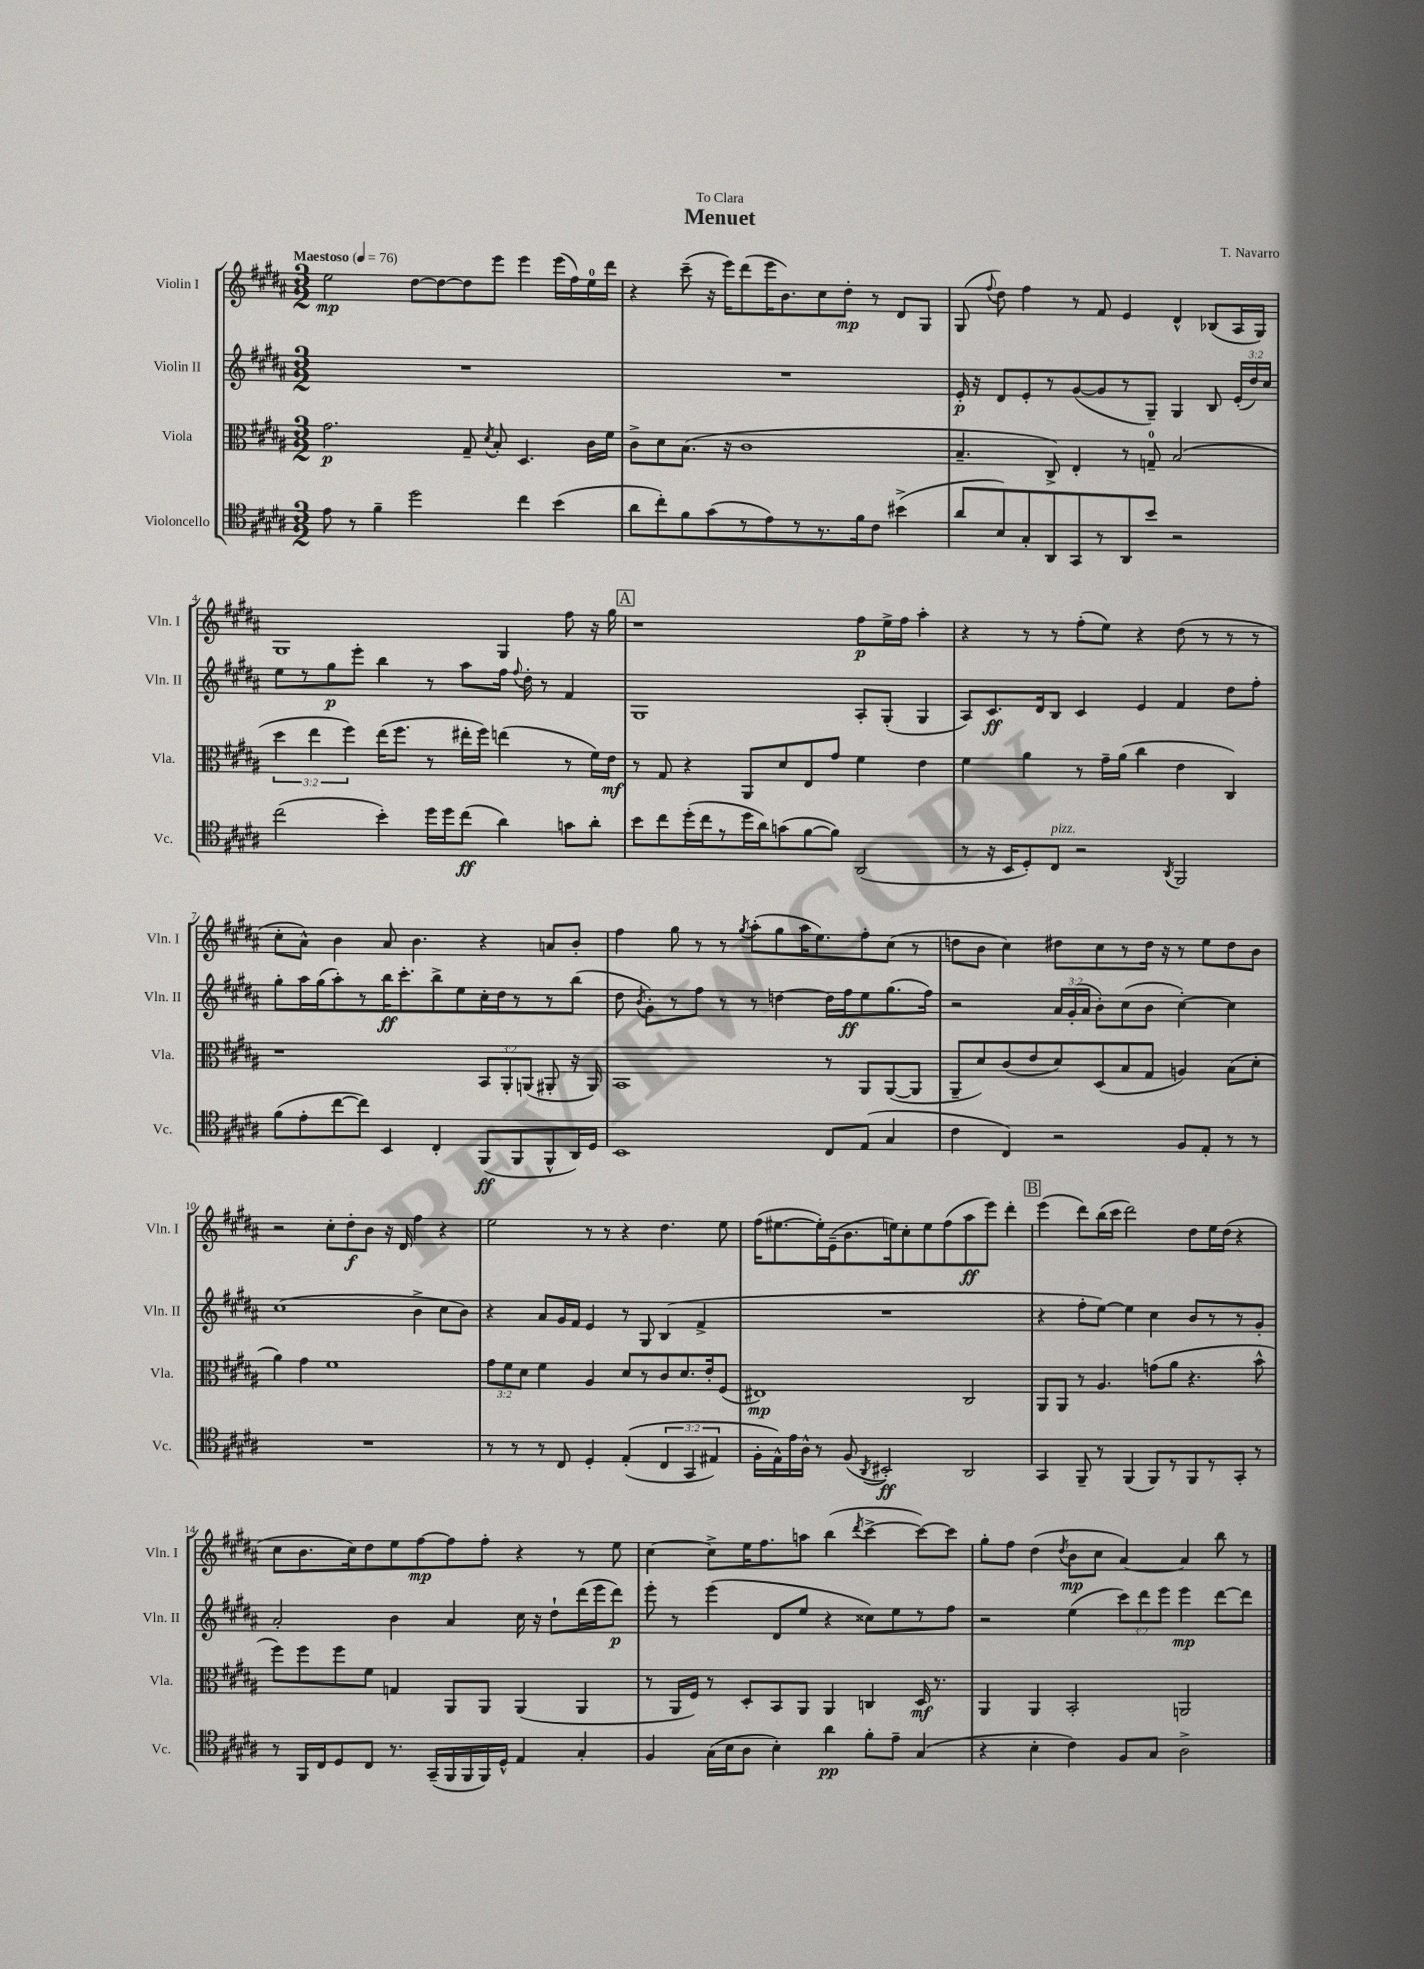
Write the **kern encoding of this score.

**kern	**dynam	**kern	**dynam	**kern	**dynam	**kern	**dynam
*part4	*part4	*part3	*part3	*part2	*part2	*part1	*part1
*staff4	*staff4	*staff3	*staff3	*staff2	*staff2	*staff1	*staff1
*I"Violoncello	*	*I"Viola	*	*I"Violin II	*	*I"Violin I	*
*I'Vc.	*	*I'Vla.	*	*I'Vln. II	*	*I'Vln. I	*
*clefC4	*	*clefC3	*	*clefG2	*	*clefG2	*
*k[f#c#g#d#a#]	*	*k[f#c#g#d#a#]	*	*k[f#c#g#d#a#]	*	*k[f#c#g#d#a#]	*
*M3/2	*	*M3/2	*	*M3/2	*	*M3/2	*
*MM76	*	*MM76	*	*MM76	*	*MM76	*
=1	=1	=1	=1	=1	=1	=1	=1
!	!	!	!	!	!	!LO:TX:a:B:t=Maestoso	!
8e\	.	2.g#\	p	1.r	.	2ee\	mp
8r	.	.	.	.	.	.	.
4f#~\	.	.	.	.	.	.	.
2dd#\	.	.	.	.	.	[8dd#\L	.
.	.	.	.	.	.	8dd#\_	.
.	.	8G#~/	.	.	.	8dd#\]	.
.	.	8qd#/	.	.	.	.	.
.	.	8B'/	.	.	.	8eee\J	.
4cc#\	.	4.D#/	.	.	.	4eee\	.
(4b\	.	.	.	.	.	(16eee\LL	.
.	.	.	.	.	.	16ff#\)	.
.	.	16c#\LL	.	.	.	16ee\	.
.	.	16f#\JJ	.	.	.	16ddd#\JJ	.
=2	=2	=2	=2	=2	=2	=2	=2
8a#\L	.	8c#^\L	.	1.r	.	4r	.
8cc#'\)	.	8d#\	.	.	.	.	.
8f#\	.	(8.B\J	.	.	.	(8ccc#~\	.
(8g#\	.	.	.	.	.	16r	.
.	.	16r	.	.	.	16eee\KL)	.
8r	.	1c#	.	.	.	(8ddd#\	.
8e\)	.	.	.	.	.	16eee\K	.
.	.	.	.	.	.	8.b\)	.
8r	.	.	.	.	.	.	.
8.r	.	.	.	.	.	8cc#\	.
.	.	.	.	.	.	8dd#'\J	mp
16f#\k	.	.	.	.	.	.	.
8c#\J	.	.	.	.	.	8r	.
(4b#X^\	.	.	.	.	.	8d#/L	.
.	.	.	.	.	.	8G#/J	.
=3	=3	=3	=3	=3	=3	=3	=3
8a#/L	.	4.B~/	.	16e'/	p	(8G#/	.
.	.	.	.	16r	.	.	.
.	.	.	.	.	.	8qqff#/	.
8B/)	.	.	.	8d#/L	.	8dd#\)	.
8G#'/	.	.	.	8e'/	.	4ff#\	.
8AA#/	.	8C#^/)	.	8r	.	.	.
8GG#/	.	4E'/	.	([8g#/	.	8r	.
8r	.	.	.	8g#/]	.	8f#/	.
8AA#/	.	8r	.	8r	.	4e/	.
8b/J	.	8Gn~/	.	8G#~/J)	.	.	.
2r	.	(2B/	.	4G#/	.	4d#^^/	.
.	.	.	.	8B/	.	(8B-X/L	.
.	.	.	.	(24e'/LL	.	16A#/L	.
.	.	.	.	24dd#/)	.	.	.
.	.	.	.	.	.	16G#/JJ)	.
.	.	.	.	24cc#/JJ	.	.	.
!!LO:LB:g=z
=4	=4	=4	=4	=4	=4	=4	=4
(2cc#\	.	6dd#\	.	8ee\L	.	1G#	.
.	.	.	.	8r	.	.	.
.	.	6ee\	.	.	.	.	.
.	.	.	.	8gg#\	p	.	.
.	.	6ff#\)	.	.	.	.	.
.	.	.	.	8eee'\J	.	.	.
4b'\)	.	(16ee\KL	.	4bb\	.	.	.
.	.	8.ff#\J	.	.	.	.	.
16dd#\LL	.	8r	.	8r	.	.	.
16dd#\J	.	.	.	.	.	.	.
(8cc#\J	ff	16ee#X'\LL	.	8aa#\L	.	.	.
.	.	16ff#\JJ)	.	.	.	.	.
4a#\)	.	(4een\	.	16ff#\Jk	.	4G#/	.
.	.	.	.	8qqff#/	.	.	.
.	.	.	.	16dd#'\	.	.	.
.	.	.	.	8r	.	.	.
8gn\L	.	8r	.	4f#/	.	8ff#\	.
8a#'\J	.	16f#\LL)	.	.	.	16r	.
.	.	16e\JJ	mf	.	.	16gg#\	.
!!LO:REH:place=s1:t=A
=5	=5	=5	=5	=5	=5	=5	=5
8b\L	.	8r	.	1G#	.	1r	.
8cc#\	.	8G#/	.	.	.	.	.
(16dd#'\L	.	4r	.	.	.	.	.
16cc#\J	.	.	.	.	.	.	.
8r	.	.	.	.	.	.	.
16dd#\L	.	8AA#/L	.	.	.	.	.
16a#\J)	.	.	.	.	.	.	.
(8gn\	.	8d#/	.	.	.	.	.
[8f#\	.	8E/	.	.	.	.	.
8f#\J])	.	8g#/J	.	.	.	.	.
(2AA#/	.	4f#\	.	8A#'/L	.	8ff#\L	p
.	.	.	.	(8G#'/J	.	16ee^\L	.
.	.	.	.	.	.	16ff#\JJ	.
.	.	4e\	.	4G#/	.	4aa#'\	.
=6	=6	=6	=6	=6	=6	=6	=6
8r	.	4f#\	.	8A#/L)	.	4r	.
16r	.	.	.	8.c#/	ff	.	.
16BB/KL	.	.	.	.	.	.	.
8D#'/)	.	4a#\	.	.	.	8r	.
.	.	.	.	16d#/k	.	.	.
!LO:TX:a:i:t=pizz.	!	!	!	!	!	!	!
8C#/J	.	.	.	8B/J	.	8r	.
2r	.	8r	.	4c#/	.	(8ff#'\L	.
.	.	16g#~\LL	.	.	.	8ee\J)	.
.	.	(16a#\JJ	.	.	.	.	.
.	.	4cc#\	.	4e/	.	4r	.
8qAA#/	.	.	.	.	.	.	.
2FF#/	.	4e\	.	4f#/	.	(8dd#\	.
.	.	.	.	.	.	8r	.
.	.	4C#/)	.	8dd#\L	.	8r	.
.	.	.	.	8ff#'\J	.	8r	.
!!LO:LB:g=z
=7	=7	=7	=7	=7	=7	=7	=7
(8f#\L	.	1r	.	8gg#'\L	.	8cc#'\L	.
8e'\	.	.	.	16aa#\L	.	8a#^^\J)	.
.	.	.	.	(16gg#\J	.	.	.
[8cc#\	.	.	.	8aa#'\)	.	4b\	.
8cc#\J])	.	.	.	8r	.	.	.
4BB/	.	.	.	16bb\K	ff	8a#/	.
.	.	.	.	8.ccc#'\	.	.	.
.	.	.	.	.	.	4.b\	.
4C#'/	.	.	.	8bb^\	.	.	.
.	.	.	.	8ee\	.	.	.
(8FF#/L	ff	12BB/L	.	16cc#'\L	.	4r	.
.	.	.	.	16dd#\J	.	.	.
.	.	12AA#'/	.	.	.	.	.
8FF#/	.	.	.	8r	.	.	.
.	.	(12AAn/J	.	.	.	.	.
8FF#^^/	.	8AA#X'/	.	8r	.	8an/L	.
16AA#/L)	.	16r	.	(8bb\J	.	8b'/J	.
16D#/JJ	.	16AA#/)	.	.	.	.	.
=8	=8	=8	=8	=8	=8	=8	=8
1BB	.	1BB	.	8dd#\	.	4ff#\	.
.	.	.	.	8qb/	.	.	.
.	.	.	.	8g#'\L)	.	.	.
.	.	.	.	8r	.	8gg#\	.
.	.	.	.	8ff#\J	.	8r	.
.	.	.	.	8r	.	8r	.
.	.	.	.	.	.	8qgg#/	.
.	.	.	.	8r	.	(8aa#'\L	.
.	.	.	.	[4ddn\	.	8gg#\	.
.	.	.	.	.	.	16aa#\K	.
.	.	.	.	.	.	8.ee\)	.
8C#/L	.	8r	.	16dd\LL]	.	.	.
.	.	.	.	16ff#\J	ff	.	.
(8E/J	.	8AA#/L	.	8ee\	.	8ff#'\	.
4G#/	.	([8AA#/	.	(8.gg#\	.	(8cc#\J	.
.	.	8AA#/J]	.	.	.	8r	.
.	.	.	.	16ff#\Jk)	.	.	.
=9	=9	=9	=9	=9	=9	=9	=9
4c#\	.	8AA#~/L	.	2r	.	8ddn\L	.
.	.	8d#/)	.	.	.	8b\J	.
4C#/)	.	(8c#/	.	.	.	4cc#\)	.
.	.	8e/	.	.	.	.	.
2r	.	8d#/)	.	24a#/LL	.	8dd#X\L	.
.	.	.	.	(24g#'/	.	.	.
.	.	.	.	24a#/JJ	.	.	.
.	.	(8D#/	.	8b'\L)	.	8cc#\	.
.	.	8B/	.	(8cc#\	.	8r	.
.	.	8G#/J	.	8b\J	.	16dd#\Jk	.
.	.	.	.	.	.	16r	.
8F#/L	.	4An/)	.	[4cc#'\)	.	8r	.
8E'/J	.	.	.	.	.	8ee\L	.
8r	.	(8B\L	.	4cc#\]	.	8dd#\	.
8r	.	8d#'\J	.	.	.	8b\J	.
!!LO:LB:g=z
=10	=10	=10	=10	=10	=10	=10	=10
1.r	.	4a#\)	.	(1cc#	.	2r	.
.	.	4g#\	.	.	.	.	.
.	.	1f#	.	.	.	8cc#'\L	.
.	.	.	.	.	.	8dd#'\	f
.	.	.	.	.	.	8b\J	.
.	.	.	.	.	.	16r	.
.	.	.	.	.	.	16d#/	.
.	.	.	.	4b^\	.	4ff#\	.
.	.	.	.	8cc#\L	.	4r	.
.	.	.	.	8b\J)	.	.	.
=11	=11	=11	=11	=11	=11	=11	=11
8r	.	12g#\L	.	4r	.	2ee\	.
.	.	12f#\	.	.	.	.	.
8r	.	.	.	.	.	.	.
.	.	12d#\J	.	.	.	.	.
8r	.	4f#\	.	8a#/L	.	.	.
8C#/	.	.	.	16g#/L	.	.	.
.	.	.	.	16f#/JJ	.	.	.
4D#'/	.	4A#/	.	4e/	.	8r	.
.	.	.	.	.	.	8r	.
((4E'/	.	8d#/L	.	8r	.	4r	.
.	.	8r	.	8G#/	.	.	.
6C#/	.	8c#/	.	(4B/	.	4.dd#\	.
.	.	8.d#/	.	.	.	.	.
6GG#/	.	.	.	.	.	.	.
.	.	.	.	4f#^/	.	.	.
.	.	16e'/k	.	.	.	.	.
6E#X/)	.	.	.	.	.	.	.
.	.	(8F#/J	.	.	.	8ee\	.
=12	=12	=12	=12	=12	=12	=12	=12
16F#'\LL	.	1E#X)	mp	1.r	.	(16ff#\KL	.
16E^^\)	.	.	.	.	.	[8.ee#X\	.
16e\	.	.	.	.	.	.	.
16A#^^\JJ	.	.	.	.	.	.	.
8r	.	.	.	.	.	16ee#'\L])	.
.	.	.	.	.	.	(16e~\J	.
(8F#/	.	.	.	.	.	8.b\	.
8qAA#/	.	.	.	.	.	.	.
2BB#X'/)	ff	.	.	.	.	.	.
.	.	.	.	.	.	16een\k)	.
.	.	.	.	.	.	8cc#'\	.
.	.	.	.	.	.	8ee\	.
.	.	.	.	.	.	(8ff#\	.
2AA#/	.	2C#/	.	.	.	8aa#\	ff
.	.	.	.	.	.	8eee\J)	.
.	.	.	.	.	.	4ddd#'\	.
!!LO:REH:place=s1:t=B
=13	=13	=13	=13	=13	=13	=13	=13
4GG#/	.	8AA#/L	.	4r	.	(4eee\	.
.	.	8AA#/J	.	.	.	.	.
8FF#~/	.	8r	.	8ff#'\L	.	8ddd#\L)	.
8r	.	4.A#/	.	[8ee\J)	.	(16bb\L	.
.	.	.	.	.	.	16ccc#\JJ	.
(4FF#/	.	.	.	4ee\]	.	2ddd#\)	.
8FF#/L)	.	(8gn\L	.	4cc#\	.	.	.
8r	.	8a#\J	.	.	.	.	.
8FF#/	.	4.r	.	8b/L	.	8dd#\L	.
8r	.	.	.	8r	.	16ee\L	.
.	.	.	.	.	.	(16dd#\JJ	.
8GG#'/J	.	.	.	8r	.	4r	.
8r	.	8b^^\	.	8g#'/J	.	.	.
!!LO:LB:g=z
=14	=14	=14	=14	=14	=14	=14	=14
8r	.	8ff#\L)	.	2a#'/	.	8cc#\L	.
16FF#/LL	.	8ff#\	.	.	.	8.b\	.
16C#/J	.	.	.	.	.	.	.
8D#/	.	8ff#\	.	.	.	.	.
.	.	.	.	.	.	16cc#\k)	.
8C#/J	.	8f#\J	.	.	.	8dd#\	.
8.r	.	4Gn/	.	4b\	.	8ee\	.
.	.	.	.	.	.	[8ff#\	mp
(16GG#~/LL	.	.	.	.	.	.	.
16FF#/	.	8AA#/L	.	4a#/	.	8ff#\]	.
16FF#/	.	.	.	.	.	.	.
16FF#/)	.	8AA#/J	.	.	.	8ff#'\J	.
16D#^^/JJ	.	.	.	.	.	.	.
4E/	.	(4AA#/	.	16cc#\	.	4r	.
.	.	.	.	16r	.	.	.
.	.	.	.	8dd#`\L	.	.	.
4G#'/	.	4AA#/	.	(16ddd#\L	.	8r	.
.	.	.	.	16eee\J	.	.	.
.	.	.	.	8ddd#\J)	p	8ee\	.
=15	=15	=15	=15	=15	=15	=15	=15
4F#/	.	8r	.	8eee'\	.	[4cc#\	.
.	.	16AA#/LL	.	8r	.	.	.
.	.	16F#/JJ)	.	.	.	.	.
(16G#\LL	.	8r	.	(4eee\	.	8cc#^\L]	.
16B\J	.	.	.	.	.	.	.
8A#\J	.	8D#'/L	.	.	.	16ee\K	.
.	.	.	.	.	.	8.ff#\	.
4B'\)	.	8BB/	.	8d#/L	.	.	.
.	.	8AA#/J	.	8ee/J	.	8aan\J	.
4a#\	pp	4AA#/	.	4r	.	(4bb\	.
.	.	.	.	.	.	8qddd#/	.
8f#'\L	.	4Cn/	.	8cc##X\L)	.	[4ccc#^\	.
8e~\J	.	.	.	8ee\	.	.	.
(4G#/	.	16D#/	mf	8r	.	8ccc#\L_)	.
.	.	8.r	.	.	.	.	.
.	.	.	.	8ff#\J	.	8ccc#\J]	.
=16	=16	=16	=16	=16	=16	=16	=16
4r	.	4AA#/	.	2r	.	8gg#'\L	.
.	.	.	.	.	.	8ff#\J	.
4B'\	.	4AA#/	.	.	.	(4dd#\	.
.	.	.	.	.	.	8qdd#/	.
4c#\)	.	2BB'/	.	(4ee\	.	8b\L	mp
.	.	.	.	.	.	8cc#\J	.
8F#/L	.	.	.	12ccc#\L)	.	[4a#/)	.
.	.	.	.	12ddd#\	.	.	.
8G#/J	.	.	.	.	.	.	.
.	.	.	.	12eee\J	.	.	.
2A#^\	.	2AAn/	.	4eee\	mp	4a#/]	.
.	.	.	.	[8ddd#\L	.	8bb\	.
.	.	.	.	8ddd#\J]	.	8r	.
==	==	==	==	==	==	==	==
*-	*-	*-	*-	*-	*-	*-	*-
